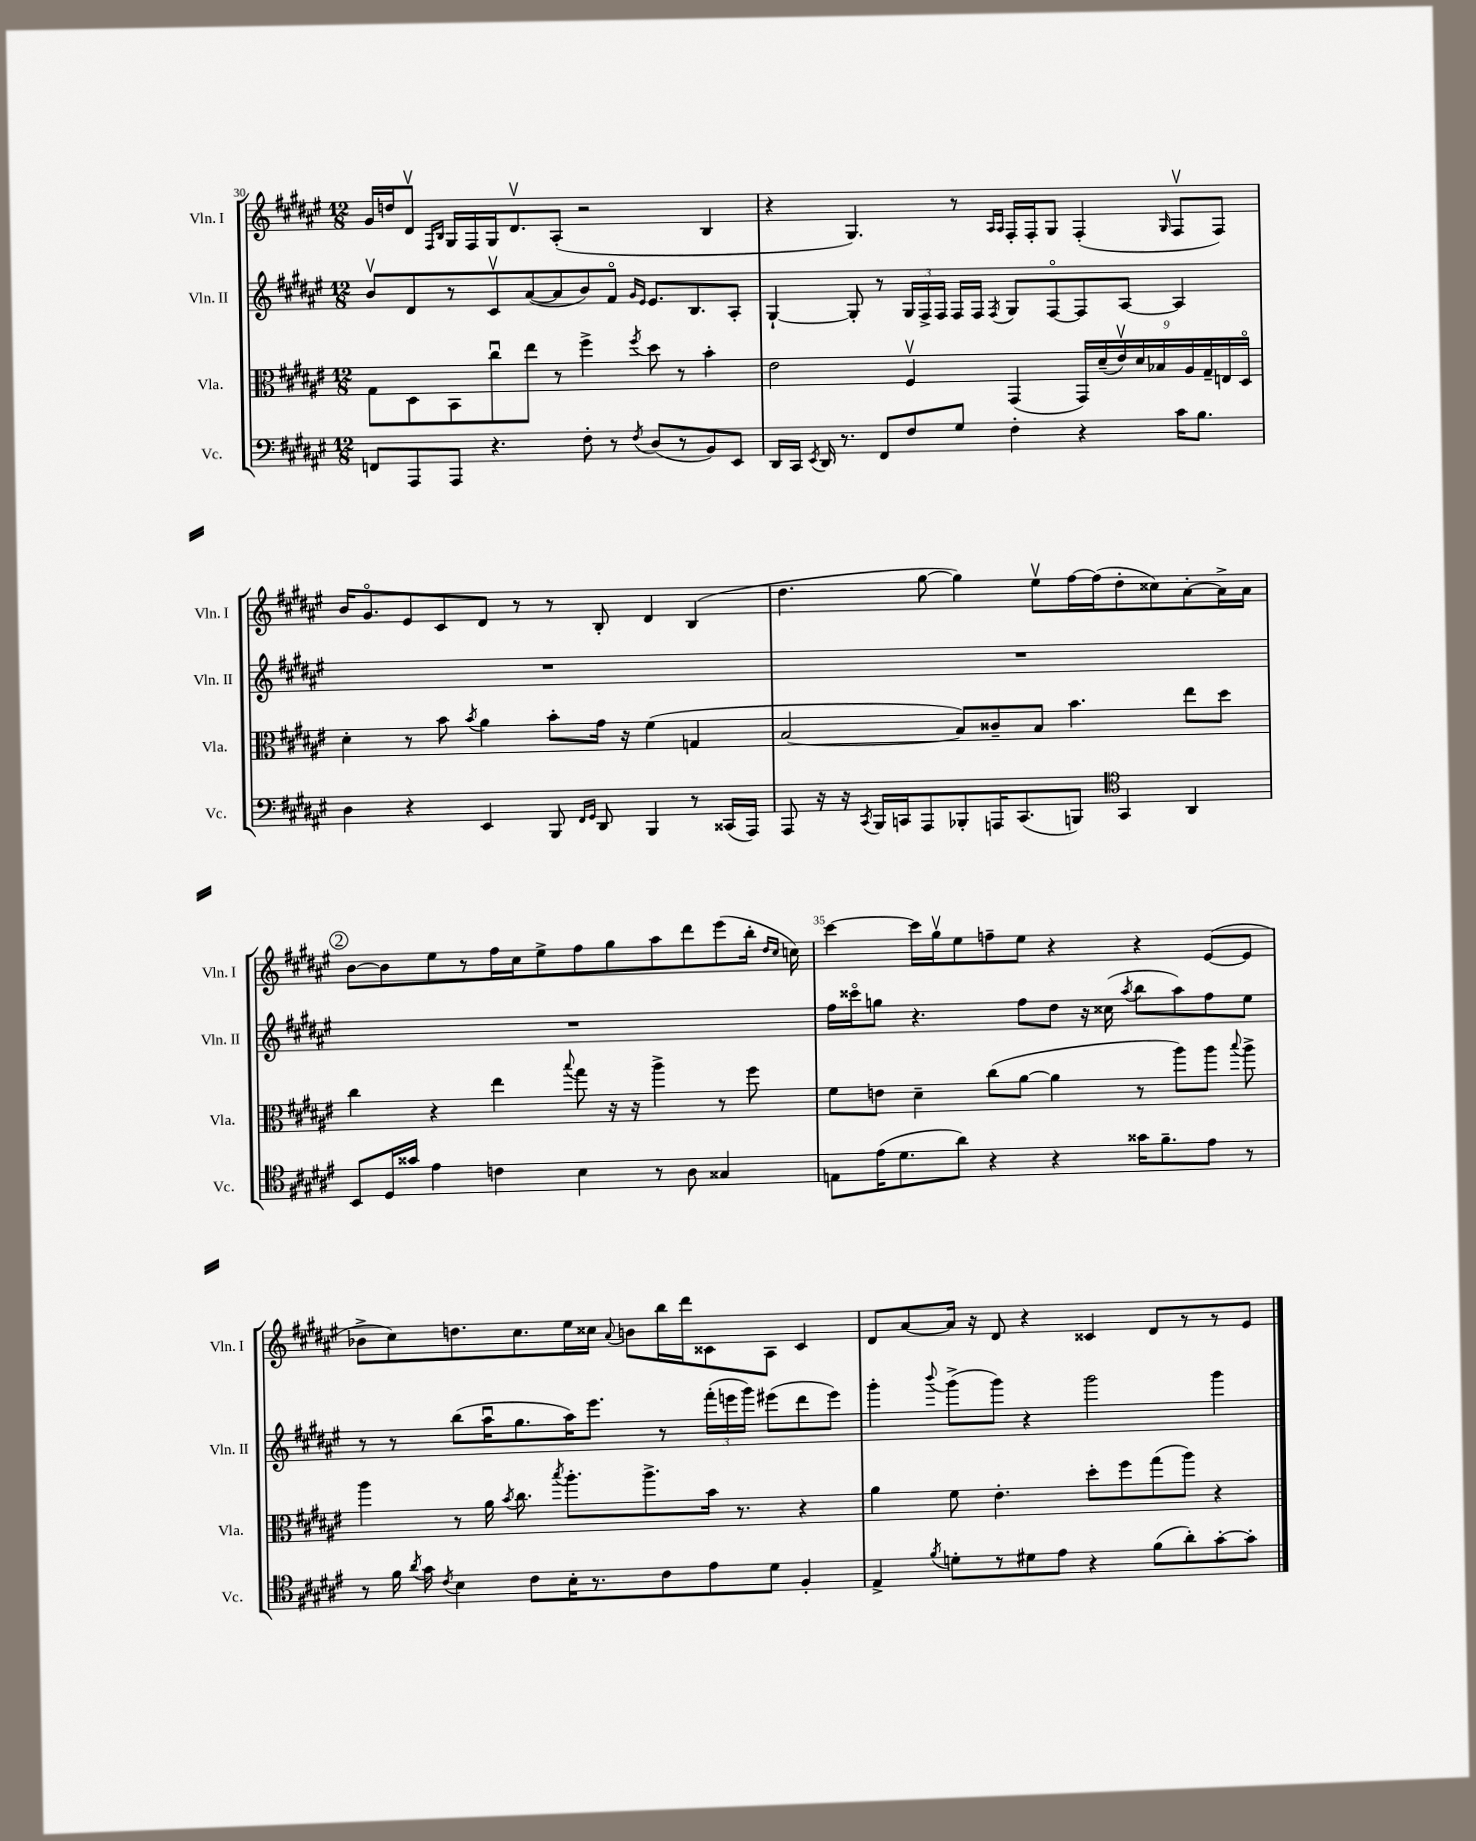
<<
\new StaffGroup <<
\new Staff = "s0" \with { instrumentName = "Vln. I" shortInstrumentName = "Vln. I" } {
    \clef treble \key fis \major \numericTimeSignature \time 12/8
    \autoBeamOff gis'16[ d''16 dis'8]\upbow \grace { fis16[ b16] } gis16[ fis16 gis16 dis'8.\upbow ais8]-.( r2 b4 |
    r4 gis4.) r8 \grace { ais16[ ais16] } fis16[-. fis16-. gis8] fis4-.( \grace { gis16 } fis8[\upbow fis8]) |
    b'16[ gis'8.\flageolet eis'8 cis'8 dis'8] r8 r8 b8-. dis'4 b4( |
    dis''4. gis''8~ gis''4) eis''8[\upbow fis''16~ fis''16( dis''8-. cisis''8) ais'8~-. ais'16-> ais'16] |
    \mark \markup { \circle "2" } b'8[~ b'8 eis''8 r8 fis''16 cis''16 eis''8-> fis''8 gis''8 ais''8 dis'''8 eis'''8( b''16]-. \grace { dis''16[ cis''16] } c''16) |
    cis'''4~ cis'''16[ gis''16\upbow eis''8 f''8-- eis''8] r4 r4 eis'8[~( eis'8] |
    bes'8[-> cis''8) d''8. cis''8. eis''16 cisis''16] \appoggiatura { ais'8 } b'8[ b''16 dis'''16 cisis'8 ais8] cisis'4 |
    dis'8[ ais'8~ ais'16] r16 dis'8 r4 cisis'4 dis'8[ r8 r8 eis'8] \bar "|." |
}
\new Staff = "s1" \with { instrumentName = "Vln. II" shortInstrumentName = "Vln. II" } {
    \clef treble \key fis \major \numericTimeSignature \time 12/8
    \autoBeamOff b'8[\upbow dis'8 r8 cis'8\upbow ais'8~( ais'8 b'8) fis'8]\flageolet \grace { gis'16[ eis'16] } eis'8.[ b8. ais8]-. |
    gis4~-! gis8-. r8 \tuplet 3/2 { gis16[ fis16-> fis16] } fis16[ fis16] \acciaccatura { fis8 } gis8[ fis8~\flageolet fis8 ais8]~ ais4 |
    R1. |
    R1. |
    \mark \markup { \circle "2" } R1. |
    fis''16[ cisis'''16\flageolet g''8] r4. fis''8[ dis''8] r16 cisis''16( \acciaccatura { ais''8 } b''8[ ais''8) fis''8 eis''8] |
    r8 r8 b''8[( ais''16\downbow gis''8. ais''16) eis'''8.] r8 \tuplet 3/2 { fis'''16[-.( e'''16 gis'''16]) } eis'''8[( dis'''8 eis'''8]) |
    gis'''4-. \appoggiatura { b'''8 } gis'''8[->( gis'''8]) r4 gis'''2 gis'''4 \bar "|." |
}
\new Staff = "s2" \with { instrumentName = "Vla." shortInstrumentName = "Vla." } {
    \clef alto \key fis \major \numericTimeSignature \time 12/8
    \autoBeamOff gis8[ dis8 b,8 cis''8\downbow eis''8] r8 fis''4-> \acciaccatura { fis''8 } dis''8 r8 b'4-. |
    eis'2 fis4\upbow gis,4( \tuplet 9/8 { gis,16[) dis'16--( eis'16\upbow) dis'16 bes16 ais16 gis16-- e16 dis16]\flageolet } |
    dis'4-. r8 b'8 \acciaccatura { b'8 } ais'4 b'8[-. gis'16] r16 fis'4( g4 |
    b2~ b8[) cisis'8-- b8] b'4. eis''8[ dis''8] |
    \mark \markup { \circle "2" } cis''4 r4 eis''4 \appoggiatura { b''8 } gis''8 r16 r16 ais''4-> r8 fis''8 |
    fis'8[ e'8] dis'4-- cis''8[( ais'8]~ ais'4 r8 ais''8[) ais''8] \appoggiatura { b''8 } ais''8-> |
    ais''4 r8 ais'16 \acciaccatura { b'8 } cis''8. \acciaccatura { b''8 } ais''8.[-. ais''8.-> b'16] r8. r4 |
    ais'4 fis'8 eis'4.-. dis''8[-. fis''8 gis''8( ais''8]) r4 \bar "|." |
}
\new Staff = "s3" \with { instrumentName = "Vc." shortInstrumentName = "Vc." } {
    \clef bass \key fis \major \numericTimeSignature \time 12/8
    \autoBeamOff f,8[ ais,,8 ais,,8] r4. fis8-. r8 \acciaccatura { fis8 } dis8[( r8 b,8) eis,8] |
    dis,16[ cis,16] \acciaccatura { eis,8 } dis,16 r8. fis,8[ fis8 gis8] fis4-. r4 cis'16[ b8.] |
    dis4 r4 eis,4 b,,8 \grace { fis,16[ gis,16] } dis,8 b,,4 r8 cisis,16[( ais,,16]) |
    ais,,8 r16 r16 \acciaccatura { cis,8 } b,,16[ c,16 ais,,8 bes,,8-. a,,16 c,8.( b,,8]) \clef tenor gis,4 ais,4 |
    \mark \markup { \circle "2" } b,8[ dis16 gisis'16] eis'4 c'4 b4 r8 ais8 gisis4 |
    e8[ eis'16( dis'8. ais'8]) r4 r4 gisis'16[ fis'8.-- eis'8] r8 |
    r8 fis'16 \acciaccatura { ais'8 } gis'16 \acciaccatura { cis'8 } b4 cis'8[ b16-. r8. cis'8 eis'8 dis'8] fis4-. |
    eis4-> \acciaccatura { fis'8 } d'8[-. r8 dis'8 eis'8] r4 fis'8[( ais'8-.) gis'8~-. gis'8]-. \bar "|." |
}
>>
>>
\layout { \context { \Score currentBarNumber = #30 \override BarNumber.break-visibility = ##(#f #t #t) barNumberVisibility = #(every-nth-bar-number-visible 5) } }
